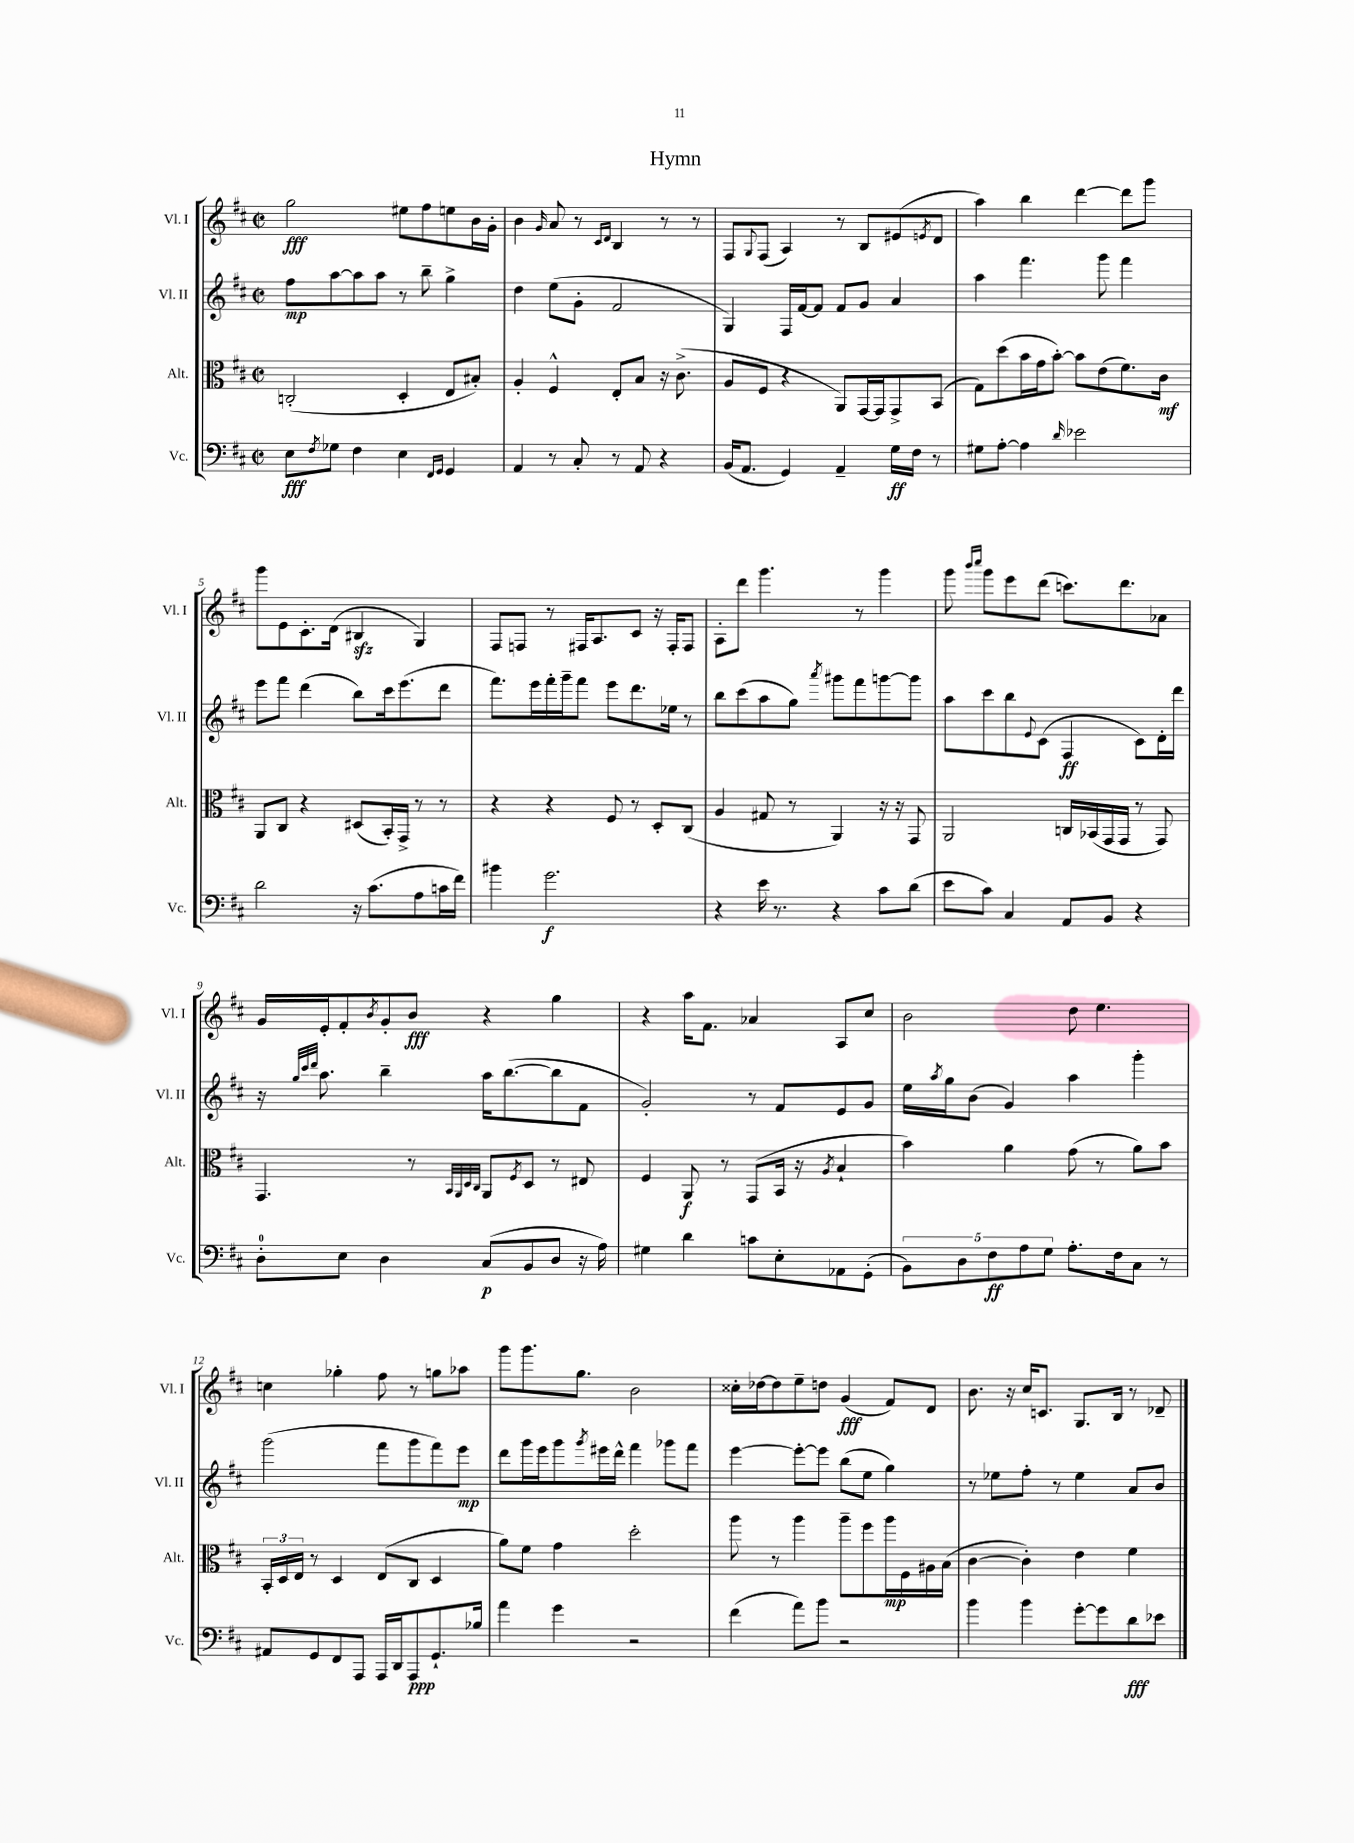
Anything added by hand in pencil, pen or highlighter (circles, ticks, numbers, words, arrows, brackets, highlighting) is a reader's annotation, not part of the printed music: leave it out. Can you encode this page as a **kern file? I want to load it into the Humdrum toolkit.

**kern	**kern	**kern	**kern
*staff4	*staff3	*staff2	*staff1
*clefF4	*clefC3	*clefG2	*clefG2
*k[f#c#]	*k[f#c#]	*k[f#c#]	*k[f#c#]
*M2/2	*M2/2	*M2/2	*M2/2
*met(c|)	*met(c|)	*met(c|)	*met(c|)
8E	(2C'	8ff#	2gg
8qF#	.	.	.
8G-	.	[8aa	.
4F#	.	8aa]	.
.	.	8aa	.
4E	4D'	8r	8ee#
.	.	8bb~	8ff#
16qqFF#	.	.	.
16qqGG	.	.	.
4GG	8E	4gg^	8ee
.	8B#')	.	16b
.	.	.	16g'
=	=	=	=
4AA	4A'	4dd	4b
.	.	.	16qqg
8r	4F#^^	(8ee	8a
8C#'	.	8g'	8r
.	.	.	16qqc#
.	.	.	16qqd
8r	8E'	2f#	4B
8AA	8B	.	.
4r	16r	.	8r
.	(8.c#^	.	.
.	.	.	8r
=	=	=	=
(16BB	8A	4G)	8F#
8.AA	.	.	.
.	.	.	8qqG
.	8F#	.	(8F#
4GG)	4r	16F#	4A)
.	.	[16f#	.
.	.	8f#]	.
4AA~	8AA)	8f#	8r
.	[16GG	8g	8B
.	16GG]	.	.
16G	8GG^	4a	(8e#
16F#	.	.	.
.	.	.	8qe
8r	(8BB	.	8d
=	=	=	=
8G#	8G)	4aa	4aa)
[8A'	(8dd	.	.
4A]	16b	4.fff#	4bb
.	16g	.	.
.	[8b')	.	.
16qqd	.	.	.
2e-	8b]	.	[4ddd
.	(8e	8ggg	.
.	8.f#)	4fff#	8ddd]
.	.	.	8ggg
.	16c#	.	.
=	=	=	=
2d	8AA	8eee	8ggg
.	8C#	8fff#	8e
.	4r	(4ddd	8.c#'
.	.	.	(16d
16r	(8D#	8bb)	4B#
(8.c#	.	.	.
.	16BB')	16ccc#	.
.	16GG^	(8.eee	.
8A	8r	.	4G)
16c	8r	8ddd	.
16f#)	.	.	.
=	=	=	=
4b#	4r	8.fff#)	8F#
.	.	.	8F
.	.	16eee	.
2.g	4r	16fff#'	8r
.	.	16ggg~	.
.	.	8fff#	16F#
.	.	.	8.A
.	8F#	8eee	.
.	8r	8.ddd	8c#
.	8D'	.	16r
.	.	16ee-	16F#'
.	(8C#	8r	8F#
=	=	=	=
4r	4A	8bb	8A'
.	.	(8ccc#	8ddd
16e	8G#	8aa	4.ggg
8.r	.	.	.
.	8r	8gg)	.
.	.	8qaaa	.
4r	4AA)	8ggg#	.
.	.	8fff#	8r
8c#	16r	[8ggg	4ggg
.	16r	.	.
(8d	8GG	8ggg]	.
=	=	=	=
8e	2AA	8aa	8ggg
.	.	.	16qqbbb
.	.	.	16qqcccc#
8c#)	.	8ccc#	8ggg
4C#	.	8bb	8eee
.	.	8qqe	.
.	.	(8c#	(8ddd
8AA	16C	4F#	8.ccc)
.	(16BB-	.	.
8BB	16GG	.	.
.	16GG	.	8.ddd
4r	8r	8c#)	.
.	8GG)	16d'	8a-
.	.	16ddd	.
=	=	=	=
8D'	4.GG	16r	16g
.	.	32qqgg	.
.	.	32qqccc#	.
.	.	32qqddd	.
.	.	8.aa	16e'
8E	.	.	8f#'
.	.	.	8qb
4D	.	4bb~	8g'
.	8r	.	8b
.	32qqBB	.	.
.	32qqAA	.	.
.	32qqD	.	.
.	32qqC#	.	.
(8C#	8AA	16aa	4r
.	.	([8.bb	.
.	8qF#	.	.
8BB	8D	.	.
8D	8r	8bb]	4gg
16r	8E#	8f#	.
16A)	.	.	.
=	=	=	=
4G#	4F#	2g')	4r
4d	8AA	.	16aa
.	.	.	8.f#
.	8r	.	.
8c	(8GG	8r	4a-
8E'	16BB	8f#	.
.	16r	.	.
.	8qA	.	.
8AA-	4B`	8e	8A
(8GG'	.	8g	8cc#
=	=	=	=
10BB)	4b)	16ee	2b
.	.	8qaa	.
.	.	16gg	.
10D	.	.	.
.	.	(8b	.
10F#	.	.	.
.	4a	4g)	.
10A	.	.	.
10G	.	.	.
8.A'	(8g	4aa	8dd
.	8r	.	4.ee
16F#	.	.	.
8C#	8a)	4ggg'	.
8r	8b	.	.
=	=	=	=
8AA#	24BB'	(2ggg	4cc
.	24D	.	.
.	24E	.	.
8GG	8r	.	.
8FF#	4D	.	4gg-'
8AAA	.	.	.
16AAA	(8E	8fff#	8ff#
16DD	.	.	.
8AAA	8C#	8ggg	8r
8.GG`	4D	8fff#)	8gg
.	.	8eee	8aa-
16B-	.	.	.
=	=	=	=
4a	8a)	8ddd	8ggg
.	8f#	16ggg	8.ggg
.	.	16eee	.
4g	4g	8ggg	.
.	.	.	8.gg
.	.	8qggg	.
.	.	16eee#	.
.	.	16ddd^^	.
2r	2dd'	4fff#	2b
.	.	8ggg-	.
.	.	8fff#	.
=	=	=	=
(4f#	8aa	[4eee	16cc##'
.	.	.	[16dd-
.	8r	.	8dd-]
8a)	4aa	8eee'_	8ee~
8b	.	8eee]	8dd
2r	8aa~	(8bb	(4g
.	8ff#	8ee	.
.	16aa	4gg)	8f#)
.	16F#	.	.
.	16A#	.	8d
.	(16B	.	.
=	=	=	=
4b	[4c#	8r	8.b
.	.	8ee-	.
.	.	.	16r
4b	4c#'])	8ff#'	16cc#
.	.	.	8.c
.	.	8r	.
[8g'	4e	4ee-	8.G
8g]	.	.	.
.	.	.	16B
8d	4f#	8a	8r
8e-	.	8b	8d-~
==	==	==	==
*-	*-	*-	*-
